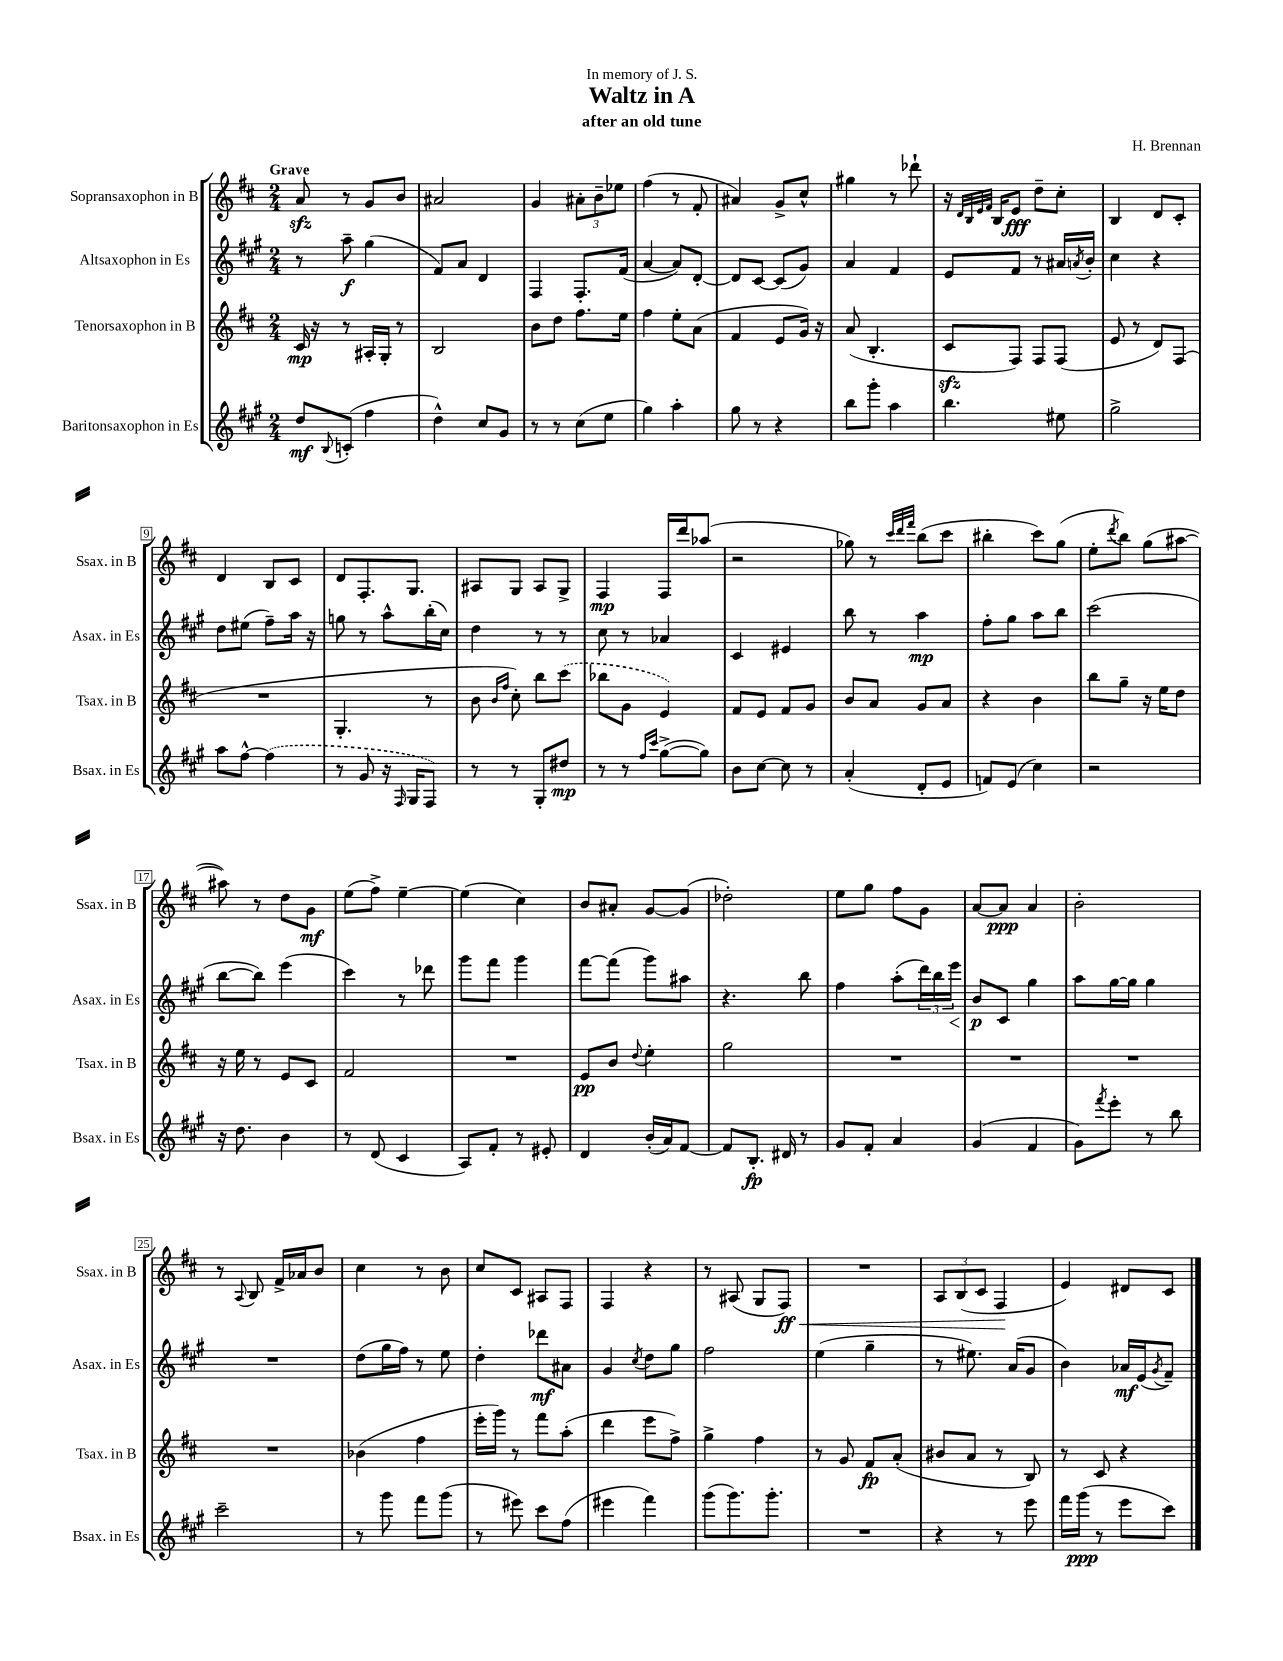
\header { title = "Waltz in A" composer = "H. Brennan" subtitle = "after an old tune" dedication = "In memory of J. S." }
<<
\new StaffGroup <<
\new Staff = "s0" \with { instrumentName = "Sopransaxophon in B" shortInstrumentName = "Ssax. in B" } {
    \clef treble \key d \major \numericTimeSignature \time 2/4 \tempo "Grave"
    a'8\sfz r8 g'8 b'8 |
    ais'2 |
    g'4 \tuplet 3/2 { ais'8-. b'8-- ees''8 } |
    fis''4( r8 fis'8-. |
    ais'4) g'8-> cis''8-^ |
    gis''4 r8 des'''8-! |
    r16 \grace { d'32 b32 e'32 fis'32 } b16 e'8\fff d''8-- cis''8-. |
    b4 d'8 cis'8-. |
    d'4 b8 cis'8 |
    d'8 fis8.-. g8. |
    ais8 g8 ais8 g8-> |
    fis4\mp fis16 d'''16 aes''8( |
    r2 |
    ges''8) r8 \grace { cis'''32 d'''32 fis'''32 } b''8( cis'''8 |
    bis''4-. cis'''8) g''8( |
    e''8-. \acciaccatura { d'''8 } b''8) g''8( ais''8~ |
    ais''8) r8 d''8 g'8\mf |
    e''8( fis''8->) e''4~-- |
    e''4( cis''4) |
    b'8 ais'8-. g'8~ g'8( |
    des''2-.) |
    e''8 g''8 fis''8 g'8 |
    a'8~ a'8\ppp a'4 |
    b'2-. |
    r8 \appoggiatura { a8 } b8 fis'16-> aes'16 b'8 |
    cis''4 r8 b'8 |
    cis''8 cis'8 ais8 fis8 |
    fis4 r4 |
    r8 ais8( g8 fis8\ff\<) |
    R2 |
    \tuplet 3/2 { a8 b8( cis'8 } fis4\! |
    e'4) dis'8 cis'8 \bar "|." |
}
\new Staff = "s1" \with { instrumentName = "Altsaxophon in Es" shortInstrumentName = "Asax. in Es" } {
    \clef treble \key a \major \numericTimeSignature \time 2/4
    r8 a''8--\f gis''4( |
    fis'8) a'8 d'4 |
    fis4 fis8.-. fis'16( |
    a'4~ a'8) d'8~-. |
    d'8 cis'8~ cis'8( gis'8) |
    a'4 fis'4 |
    e'8 fis'8 r8 ais'16 \acciaccatura { a'8 } b'16-. |
    cis''4 r4 |
    d''8 eis''8( fis''8--) a''16 r16 |
    g''8 r8 a''8-^ b''16-.( cis''16) |
    d''4 r8 r8 |
    cis''8 r8 aes'4 |
    cis'4 eis'4 |
    b''8 r8 a''4\mp |
    fis''8-. gis''8 a''8 b''8 |
    cis'''2( |
    b''8~ b''8) e'''4( |
    cis'''4) r8 des'''8 |
    gis'''8 fis'''8 gis'''4 |
    fis'''8~ fis'''8( gis'''8) ais''8 |
    r4. b''8 |
    fis''4 a''8-.( \tuplet 3/2 { d'''16) b''16 e'''16\< } |
    b'8\p\! cis'8 gis''4 |
    a''8 gis''16~ gis''16 gis''4 |
    R2 |
    d''8( gis''16 fis''16) r8 e''8 |
    d''4-. des'''8\mf ais'8 |
    gis'4 \acciaccatura { cis''8 } d''8 gis''8 |
    fis''2 |
    e''4( gis''4-- |
    r8 eis''8.) a'16( gis'8 |
    b'4) aes'16\mf e'16( \acciaccatura { gis'8 } fis'8--) \bar "|." |
}
\new Staff = "s2" \with { instrumentName = "Tenorsaxophon in B" shortInstrumentName = "Tsax. in B" } {
    \clef treble \key d \major \numericTimeSignature \time 2/4
    cis'16\mp r16 r8 ais16-. g16-. r8 |
    b2 |
    b'8 d''8 fis''8. e''16 |
    fis''4 e''8-. a'8( |
    fis'4 e'8 g'16) r16 |
    a'8( b4.-. |
    cis'8\sfz fis8) fis8 fis8( |
    e'8 r8 d'8) fis8( |
    R2 |
    g4.-. r8 |
    b'8 \grace { b'16 fis''16 } cis''8-.) b''8 \once \slurDashed cis'''8( |
    bes''8 g'8 e'4) |
    fis'8 e'8 fis'8 g'8 |
    b'8 a'8 g'8 a'8 |
    r4 b'4 |
    b''8 g''8-- r16 e''16 d''8 |
    r16 e''16 r8 e'8 cis'8 |
    fis'2 |
    R2 |
    e'8\pp b'8 \appoggiatura { d''8 } e''4-. |
    g''2 |
    R2 |
    R2 |
    R2 |
    R2 |
    bes'4( fis''4 |
    e'''16-. g'''16) r8 fis'''8 a''8-.( |
    d'''4 e'''8 fis''8->) |
    g''4-> fis''4 |
    r8 g'8 fis'8\fp a'8-.( |
    bis'8 a'8 r8 b8) |
    r8 cis'8 r4 \bar "|." |
}
\new Staff = "s3" \with { instrumentName = "Baritonsaxophon in Es" shortInstrumentName = "Bsax. in Es" } {
    \clef treble \key a \major \numericTimeSignature \time 2/4
    d''8\mf \appoggiatura { b8 } c'8-.( fis''4 |
    d''4-^) cis''8 gis'8 |
    r8 r8 cis''8( e''8 |
    gis''4) a''4-. |
    gis''8 r8 r4 |
    b''8 gis'''8-. a''4 |
    b''4. eis''8 |
    gis''2-> |
    a''8 fis''8~-^ \once \slurDashed fis''4( |
    r8 gis'8 r16 \grace { fis16 } gis16 fis8) |
    r8 r8 gis8-. dis''8\mp |
    r8 r8 \grace { fis''16 cis'''16 } gis''8~->( gis''8) |
    b'8 cis''8~ cis''8 r8 |
    a'4-.( d'8-. e'8 |
    f'8) e'8( cis''4) |
    r2 |
    r16 d''8. b'4 |
    r8 d'8( cis'4 |
    a8) fis'8-. r8 eis'8-. |
    d'4 b'16-.( a'16) fis'8~ |
    fis'8 b8.-.\fp dis'16 r8 |
    gis'8 fis'8-. a'4 |
    gis'4( fis'4 |
    gis'8) \acciaccatura { fis'''8 } e'''8-. r8 b''8 |
    cis'''2-- |
    r8 gis'''8 fis'''8 gis'''8( |
    r8 eis'''8) cis'''8 fis''8( |
    eis'''4 fis'''4) |
    gis'''8( gis'''8.) gis'''8.-. |
    R2 |
    r4 r8 e'''8 |
    fis'''16 gis'''16\ppp( r8 e'''8 cis'''8) \bar "|." |
}
>>
>>
\layout { \context { \Score \override BarNumber.stencil = #(make-stencil-boxer 0.1 0.3 ly:text-interface::print) } }
